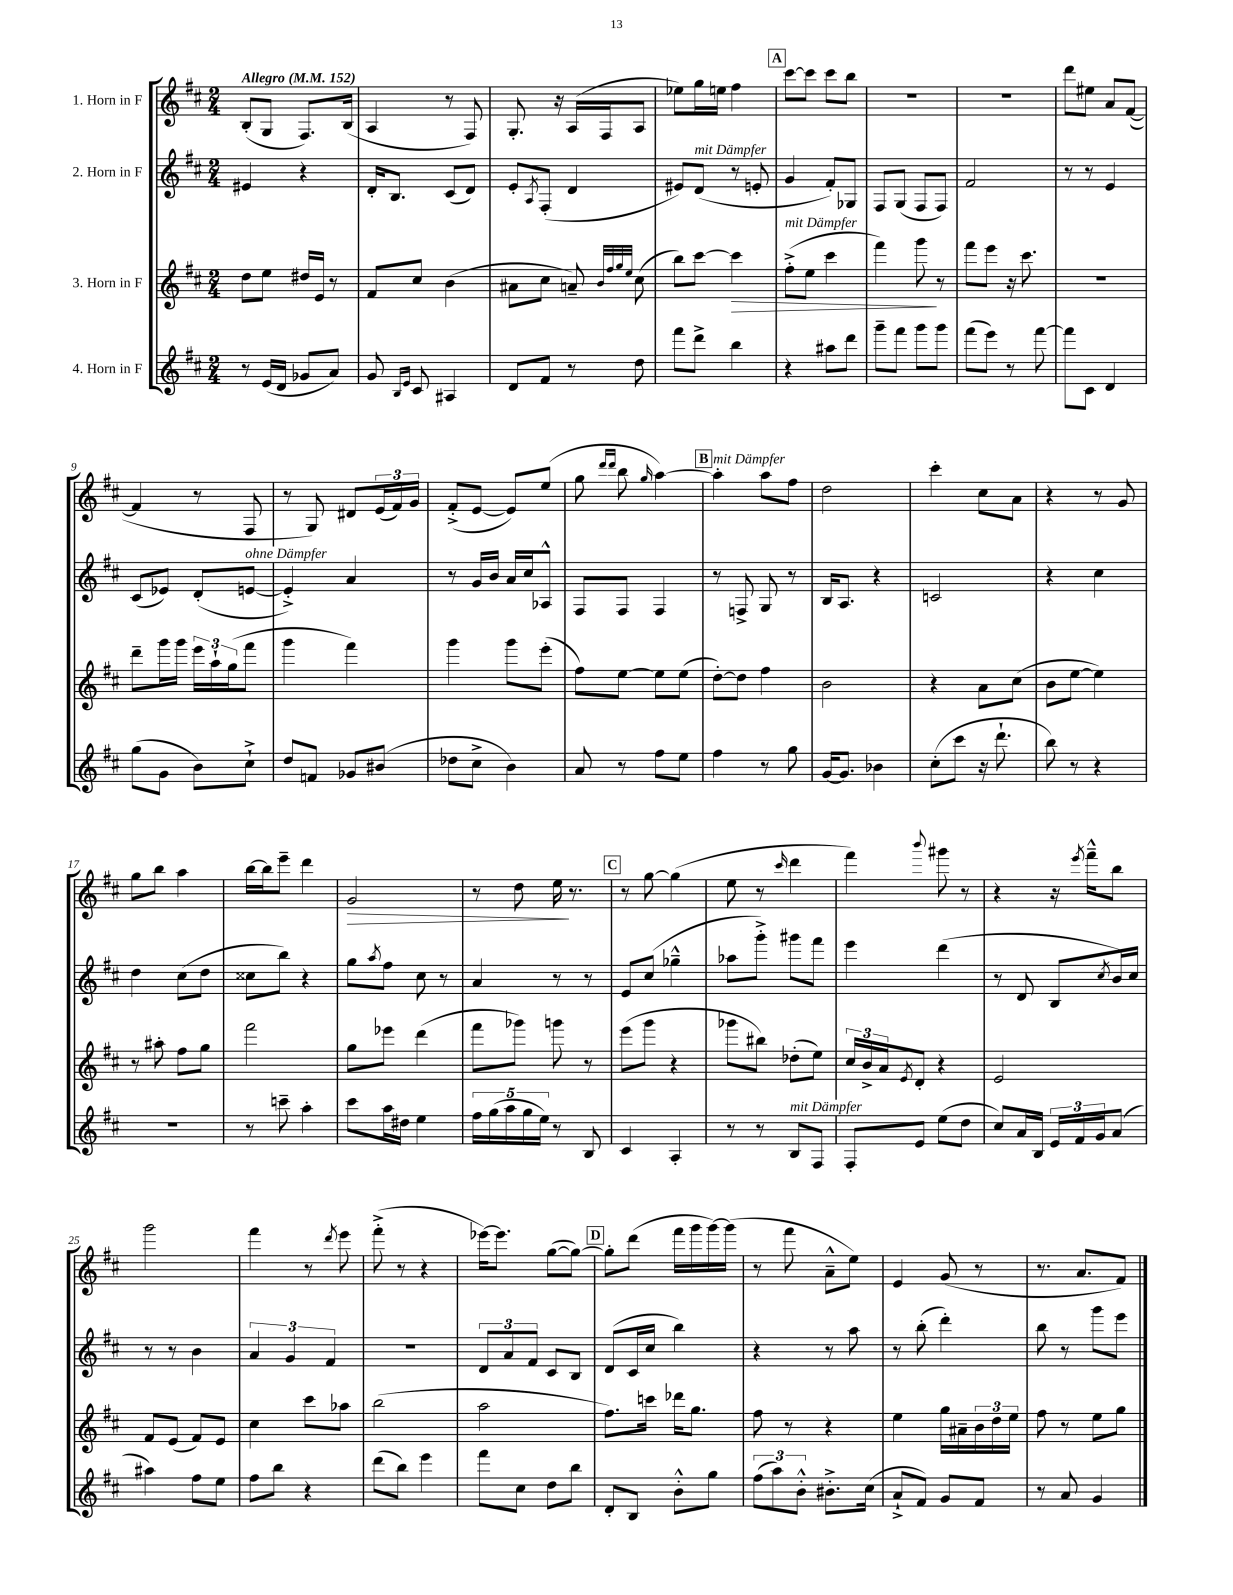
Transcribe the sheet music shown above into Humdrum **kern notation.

**kern	**kern	**dynam	**kern	**kern	**dynam
*part4	*part3	*part3	*part2	*part1	*part1
*staff4	*staff3	*staff3	*staff2	*staff1	*staff1
*I"4. Horn in F	*I"3. Horn in F	*	*I"2. Horn in F	*I"1. Horn in F	*
*clefG2	*clefG2	*	*clefG2	*clefG2	*
*k[f#c#]	*k[f#c#]	*	*k[f#c#]	*k[f#c#]	*
*M2/4	*M2/4	*	*M2/4	*M2/4	*
*MM152	*MM152	*	*MM152	*MM152	*
=1	=1	=1	=1	=1	=1
!	!	!	!	!LO:TX:a:B:t=Allegro	!
8r	8dd\L	.	4e#X/	(8B'/L	.
(16e/LL	8ee\J	.	.	8G/J	.
16d/JJ	.	.	.	.	.
8g-X/L	16dd#X/LL	.	4r	8.F#/L)	.
.	16e/JJ	.	.	.	.
8a/J)	8r	.	.	.	.
.	.	.	.	(16B/Jk	.
=2	=2	=2	=2	=2	=2
8g/	8f#/L	.	16d'/KL	4A/	.
.	.	.	8.B/J	.	.
16qqB/LL	.	.	.	.	.
16qqe/JJ	.	.	.	.	.
8c#/	8cc#/J	.	.	.	.
4A#X/	(4b\	.	(8c#/L	8r	.
.	.	.	8d/J)	8F#/)	.
=3	=3	=3	=3	=3	=3
8d/L	8a#X\L	.	8e'/L	8.G'/	.
.	.	.	8qA/	.	.
8f#/J	8cc#\J	.	(8F#'/J	.	.
.	.	.	.	16r	.
8r	8an~/)	.	4d/	(16A/LL	.
.	.	.	.	16F#/J	.
.	32qqb/LLL	.	.	.	.
.	32qqff#/	.	.	.	.
.	32qqgg/	.	.	.	.
.	32qqee/JJJ	.	.	.	.
8dd\	(8cc#\	.	.	8A/J	.
=4	=4	=4	=4	=4	=4
8fff#\L	8bb\L)	.	8e#X/L)	8ee-X\L)	.
!	!	!	!LO:TX:a:i:t=mit Dämpfer	!	!
8ddd^\J	[8ccc#\J	.	(8d/J	16gg\L	.
.	.	.	.	16een\JJ	.
!	!	!LO:HP:b	!	!	!
4bb\	4ccc#\]	>	8r	4ff#\	.
.	.	.	8en'/	.	.
!!LO:REH:place=s1:t=A
=5	=5	=5	=5	=5	=5
!	!LO:TX:a:i:t=mit Dämpfer	!	!	!	!
4r	(8ff#'^\L	.	4g/	[8ccc#\L	.
.	8ee\J	.	.	8ccc#\J]	.
8aa#X\L	4ccc#\	.	8f#'/L)	8ccc#\L	.
8ddd\J	.	.	8G-X/J	8bb\J	.
=6	=6	=6	=6	=6	=6
8ggg~\L	4fff#\)	.	8F#/L	2r	.
8fff#\J	.	.	(8G/J	.	.
8ggg\L	8ggg\	.	8F#/L	.	.
8ggg\J	8r	]	8F#/J)	.	.
=7	=7	=7	=7	=7	=7
(8fff#\L	8fff#\L	.	2f#/	2r	.
8eee\J)	8eee\J	.	.	.	.
8r	16r	.	.	.	.
.	8.ccc#\	.	.	.	.
[8fff#\	.	.	.	.	.
=8	=8	=8	=8	=8	=8
8fff#\L]	2r	.	8r	8ddd\L	.
8c#\J	.	.	8r	8ee#X\J	.
4d/	.	.	4e/	8a/L	.
.	.	.	.	([8f#/J	.
!!LO:LB:g=z
=9	=9	=9	=9	=9	=9
(8gg\L	8ddd~\L	.	(8c#/L	4f#/]	.
8g\J	16ggg\L	.	8e-X/J)	.	.
.	16ggg\JJ	.	.	.	.
8b\L)	24eee\LL	.	(8d'/L	8r	.
.	24aa`\	.	.	.	.
.	(24gg\J	.	.	.	.
!	!	!	!LO:TX:a:i:t=ohne Dämpfer	!	!
8cc#`^\J	8fff#\J	.	[8en/J	8F#/	.
=10	=10	=10	=10	=10	=10
8dd/L	4ggg\	.	4e'^/])	8r	.
8fn/J	.	.	.	8G/)	.
8g-X/L	4fff#\)	.	4a/	8d#X/L	.
(8b#X/J	.	.	.	(24e/L	.
.	.	.	.	24f#/)	.
.	.	.	.	24g/JJ	.
=11	=11	=11	=11	=11	=11
8dd-X\L	4ggg\	.	8r	(8f#'^/L	.
8cc#^\J	.	.	16g/LL	[8e/J	.
.	.	.	16b/JJ	.	.
4b\)	8ggg\L	.	16a/LL	8e/L])	.
.	.	.	16cc#/J	.	.
.	(8eee'\J	.	8A-X^^/J	(8ee/J	.
=12	=12	=12	=12	=12	=12
8a/	8ff#\L)	.	8F#/L	8gg\	.
.	.	.	.	16qqddd/LL	.
.	.	.	.	16qqddd/JJ	.
8r	[8ee\J	.	8F#/J	8bb\	.
.	.	.	.	16qqgg/	.
8ff#\L	8ee\L]	.	4F#/	[4aa\)	.
8ee\J	(8ee\J	.	.	.	.
!!LO:REH:place=s1:t=B
=13	=13	=13	=13	=13	=13
!	!	!	!	!LO:TX:a:i:t=mit Dämpfer	!
4ff#\	[8dd'\L)	.	8r	4aa'\]	.
.	8dd\J]	.	8Fn^/	.	.
8r	4ff#\	.	8G/	8aa\L	.
8gg\	.	.	8r	8ff#\J	.
=14	=14	=14	=14	=14	=14
[16g/KL	2b\	.	16B/KL	2dd\	.
8.g/J]	.	.	8.A/J	.	.
4b-X\	.	.	4r	.	.
=15	=15	=15	=15	=15	=15
(8cc#'\L	4r	.	2cn/	4ccc#'\	.
8ccc#\J	.	.	.	.	.
16r	8a\L	.	.	8cc#\L	.
8.ddd`\	.	.	.	.	.
.	(8cc#\J	.	.	8a\J	.
=16	=16	=16	=16	=16	=16
8bb\)	8b\L	.	4r	4r	.
8r	[8ee\J	.	.	.	.
4r	4ee\])	.	4cc#\	8r	.
.	.	.	.	8g/	.
!!LO:LB:g=z
=17	=17	=17	=17	=17	=17
2r	8r	.	4dd\	8gg\L	.
.	8aa#X'\	.	.	8bb\J	.
.	8ff#\L	.	(8cc#\L	4aa\	.
.	8gg\J	.	8dd\J	.	.
=18	=18	=18	=18	=18	=18
8r	2fff#\	.	8cc##X\L	[16bb\LL	.
.	.	.	.	16bb\J]	.
8cccn~\	.	.	8bb\J)	8eee~\J	.
4aa'\	.	.	4r	4ddd\	.
=19	=19	=19	=19	=19	=19
!	!	!	!	!	!LO:HP:b
8ccc#\L	8gg\L	.	8gg\L	2g/	>
.	.	.	8qaa/	.	.
16aa\L	8eee-X\J	.	8ff#\J	.	.
16dd#X\JJ	.	.	.	.	.
4ee\	(4ddd\	.	8cc#\	.	.
.	.	.	8r	.	.
=20	=20	=20	=20	=20	=20
20ff#\LL	8fff#\L	.	4a/	8r	.
(20gg\	.	.	.	.	.
20aa\	.	.	.	.	.
.	8ggg-X\J)	.	.	8dd\	.
20gg\	.	.	.	.	.
20ee\JJ)	.	.	.	.	.
8r	8gggn\	.	8r	16ee\	.
.	.	.	.	8.r	]
8B/	8r	.	8r	.	.
!!LO:REH:place=s1:t=C
=21	=21	=21	=21	=21	=21
4c#/	(8eee\L	.	8e/L	8r	.
.	8ggg\J	.	(8cc#/J	[8gg\	.
4A'/	4r	.	4gg-X~^^\	(4gg\]	.
=22	=22	=22	=22	=22	=22
8r	8ggg-X\L	.	8aa-X\L	8ee\	.
8r	8bb#X\J)	.	8ggg'^\J)	8r	.
.	.	.	.	16qqccc#/	.
!LO:TX:a:i:t=mit Dämpfer	!	!	!	!	!
8B/L	(8dd-X'\L	.	8ggg#X\L	4ddd\	.
8F#/J	8ee\J)	.	8fff#\J	.	.
=23	=23	=23	=23	=23	=23
8F#'/L	24cc#/LL	.	4eee\	4fff#\)	.
.	24b^/	.	.	.	.
.	24a/J	.	.	.	.
.	8qe/	.	.	.	.
8e/J	8d'/J	.	.	.	.
.	.	.	.	8qqbbb/	.
(8ee\L	4r	.	(4ddd\	8ggg#X\	.
8dd\J	.	.	.	8r	.
=24	=24	=24	=24	=24	=24
8cc#/L)	2e/	.	8r	4r	.
16a/L	.	.	8d/	.	.
16B/JJ	.	.	.	.	.
24e/LL	.	.	8B/L	16r	.
24f#/	.	.	.	.	.
.	.	.	.	8qeee/	.
.	.	.	.	16fff#~^^\KL	.
24g/J	.	.	.	.	.
.	.	.	8qcc#/	.	.
(8a/J	.	.	16b/L)	8bb\J	.
.	.	.	16cc#/JJ	.	.
!!LO:LB:g=z
=25	=25	=25	=25	=25	=25
4aa#X\)	8f#/L	.	8r	2ggg\	.
.	(8e/J	.	8r	.	.
8ff#\L	8f#/L)	.	4b\	.	.
8ee\J	8e/J	.	.	.	.
=26	=26	=26	=26	=26	=26
8ff#\L	4cc#\	.	6a/	4fff#\	.
8bb\J	.	.	.	.	.
.	.	.	6g/	.	.
4r	8ccc#\L	.	.	8r	.
.	.	.	6f#/	.	.
.	.	.	.	8qddd/	.
.	8aa-X\J	.	.	8eee\	.
=27	=27	=27	=27	=27	=27
(8ddd\L	(2bb\	.	2r	(8fff#'^\	.
8bb\J)	.	.	.	8r	.
4eee\	.	.	.	4r	.
=28	=28	=28	=28	=28	=28
8fff#\L	2aa\	.	12d/L	[16eee-X\KL)	.
.	.	.	.	8.eee-\J]	.
.	.	.	12a/	.	.
8cc#\J	.	.	.	.	.
.	.	.	12f#/J	.	.
8dd\L	.	.	8c#/L	([8gg\L	.
8bb\J	.	.	8B/J	8gg\J_)	.
!!LO:REH:place=s1:t=D
=29	=29	=29	=29	=29	=29
8d'/L	8.ff#\L)	.	(8d/L	8gg'\L]	.
8B/J	.	.	16c#/L	(8ddd\J	.
.	16cccn\Jk	.	16cc#/JJ	.	.
8b'^^\L	16ddd-X\KL	.	4bb\)	16fff#\LL	.
.	8.gg\J	.	.	16ggg\	.
8gg\J	.	.	.	[16ggg\)	.
.	.	.	.	(16ggg\JJ]	.
=30	=30	=30	=30	=30	=30
(12ff#\L	8ff#\	.	4r	8r	.
12aa\)	.	.	.	.	.
.	8r	.	.	8fff#\	.
12b'^^\J	.	.	.	.	.
8.b#X'^\L	4r	.	8r	8a~^^\L	.
.	.	.	8aa\	8ee\J)	.
(16cc#\Jk	.	.	.	.	.
=31	=31	=31	=31	=31	=31
8a`^/L	4ee\	.	8r	4e/	.
8f#/J)	.	.	(8bb'\	.	.
8g/L	16gg\LL	.	4ddd'\)	(8g/	.
.	16a#X~\	.	.	.	.
8f#/J	24b\	.	.	8r	.
.	24dd\	.	.	.	.
.	24ee\JJ	.	.	.	.
=32	=32	=32	=32	=32	=32
8r	8ff#\	.	8bb\	8.r	.
8a/	8r	.	8r	.	.
.	.	.	.	8.a/L	.
4g/	8ee\L	.	8ggg\L	.	.
.	8gg\J	.	8eee\J	8f#/J)	.
==	==	==	==	==	==
*-	*-	*-	*-	*-	*-
